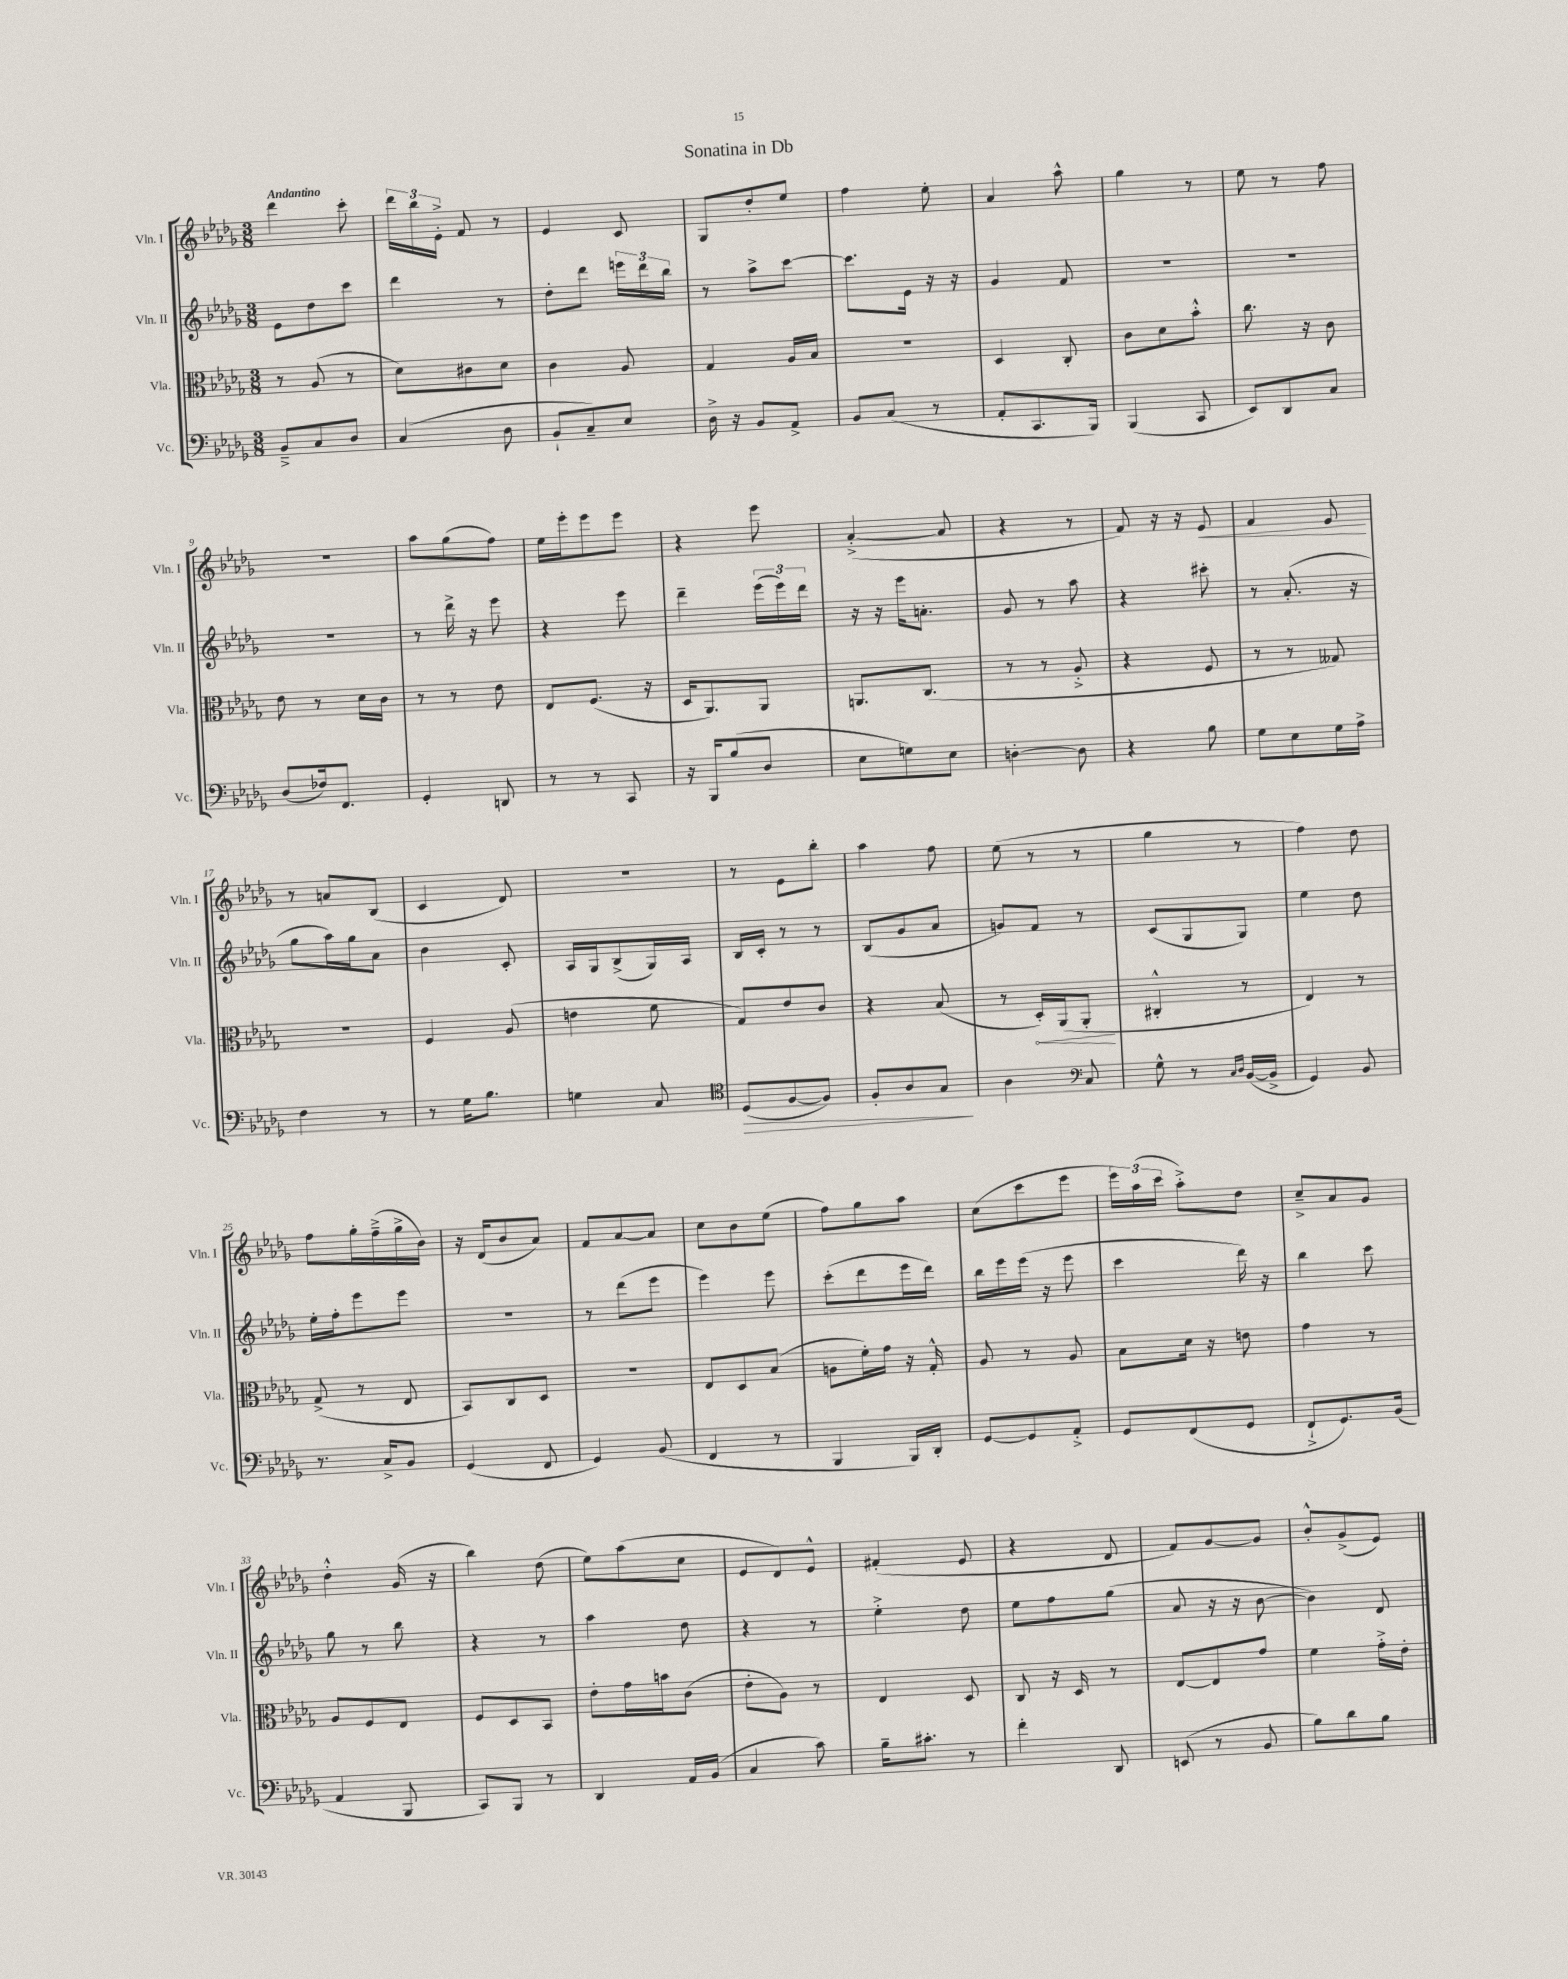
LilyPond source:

\header { title = "Sonatina in Db" }
<<
\new StaffGroup <<
\new Staff = "s0" \with { instrumentName = "Vln. I" shortInstrumentName = "Vln. I" } {
    \clef treble \key des \major \numericTimeSignature \time 3/8 \tempo "Andantino"
    \autoBeamOff des'''4 c'''8-. |
    \tuplet 3/2 { des'''16[ bes''16 ees'16]-.-> } f'8 r8 |
    ees'4 c'8 |
    ges8[ des''8-. ees''8] |
    f''4 ees''8-. |
    aes'4 aes''8-^ |
    ges''4 r8 |
    ees''8 r8 f''8 |
    R4. |
    aes''8[ ges''8( f''8]) |
    ees''16[ ees'''16-. ees'''8 ees'''8] |
    r4 ees'''8 |
    aes'4~-.->( aes'8 |
    r4 r8 |
    f'8) r16 r16 ees'8\< |
    f'4 ees'8\! |
    r8 a'8[ bes8]( |
    c'4 des'8) |
    R4. |
    r8 ees'8[ bes''8]-. |
    aes''4 f''8 |
    ees''8( r8 r8 |
    ges''4 r8 |
    f''4) des''8 |
    f''8[ ges''16-. f''16--->( ges''16-> bes'16]) |
    r16 des'16[( bes'8 aes'8]) |
    f'8[ aes'8~ aes'8] |
    c''8[ bes'8 ees''8]( |
    f''8[) ges''8 aes''8] |
    c''8[( c'''8 ees'''8] |
    \tuplet 3/2 { ees'''16[) aes''16( c'''16] } aes''8[-.->) des''8] |
    c''8[---> aes'8 ges'8] |
    des''4-.-^ ges'16( r16 |
    bes''4) des''8( |
    ees''8[) aes''8( c''8] |
    ees'8[ des'8) ees'8]-^ |
    fis'4-.( ees'8 |
    r4 des'8 |
    f'8[) ges'8~ ges'8] |
    bes'8[-.-^ ges'8->( ees'8]) \bar "|." |
}
\new Staff = "s1" \with { instrumentName = "Vln. II" shortInstrumentName = "Vln. II" } {
    \clef treble \key des \major \numericTimeSignature \time 3/8
    \autoBeamOff ees'8[ des''8 c'''8] |
    des'''4 r8 |
    des''8[-. des'''8] \tuplet 3/2 { e'''16[ des'''16 bes''16] } |
    r8 aes''8[-> c'''8]~ |
    c'''8.[ ees'16] r16 r16 |
    ges'4 f'8 |
    R4. |
    R4. |
    R4. |
    r8 des'''16-> r16 ees'''8 |
    r4 ees'''8 |
    des'''4-- \tuplet 3/2 { ees'''16[( ees'''16) des'''16] } |
    r16 r16 ees'''16[ a'8.]-. |
    ges'8 r8 aes''8 |
    r4 cis'''8-. |
    r8 aes'8.-.( r16 |
    ges''8[ aes''16) ges''16 aes'8] |
    bes'4 c'8-. |
    aes16[ ges16 bes8->( ges16) aes16] |
    bes16[ c'16]-. r8 r8 |
    bes8[( ges'8 aes'8] |
    g'8[) f'8] r8 |
    c'8[( ges8 ges8]) |
    ees''4 des''8 |
    ees''16[-. f''16-. ees'''8 ees'''8] |
    R4. |
    r8 des'''8[( ees'''8] |
    ees'''4) ees'''8 |
    c'''8[-.( des'''8 ees'''16 des'''16]) |
    bes''16[ ees'''16 ees'''16]( r16 ees'''8 |
    c'''4 des'''16) r16 |
    bes''4 c'''8 |
    ges''8 r8 bes''8 |
    r4 r8 |
    aes''4 des''8 |
    r4 r8 |
    ees''4-.-> des''8 |
    ees''8[ f''8 ges''8]( |
    aes'8 r16 r16 bes'8~ |
    bes'4) des'8 \bar "|." |
}
\new Staff = "s2" \with { instrumentName = "Vla." shortInstrumentName = "Vla." } {
    \clef alto \key des \major \numericTimeSignature \time 3/8
    \autoBeamOff r8 aes8( r8 |
    des'8[) cis'8 des'8] |
    c'4 aes8 |
    ges4 aes16[ bes16] |
    R4. |
    des4 c8-. |
    c'8[ des'8 bes'8]-.-^ |
    c''8. r16 c'8 |
    ees'8 r8 des'16[ c'16] |
    r8 r8 ees'8 |
    ees8[ f8.]( r16 |
    des16[ aes,8.) aes,8] |
    a,8.[ c8.]( |
    r8 r8 aes8-.-> |
    r4 f8 |
    r8 r8 geses8) |
    R4. |
    f4 aes8( |
    e'4 f'8 |
    ges8[) ees'8 c'8] |
    r4 bes8( |
    r8 \once \override Hairpin.circled-tip = ##t des16[-.\<) aes,16( aes,8]-.\! |
    cis4-.-^ r8 |
    ees4) r8 |
    ges8->( r8 ees8 |
    bes,8[) c8 des8] |
    R4. |
    ees8[ des8 bes8]( |
    a8[ f'16-.) ges'16] r16 ges16-.-^ |
    aes8 r8 aes8 |
    bes8[ des'16] r16 e'8 |
    ges'4 r8 |
    aes8[ f8 ees8] |
    f8[ des8 bes,8] |
    ees'8[-. ges'16 b'16 c'8]( |
    ees'8[-. aes8]) r8 |
    ees4 des8 |
    c8 r16 des16 r8 |
    ees8[~ ees8 ges'8] |
    f'4 ges'16[-.-> ees'16]-. \bar "|." |
}
\new Staff = "s3" \with { instrumentName = "Vc." shortInstrumentName = "Vc." } {
    \clef bass \key des \major \numericTimeSignature \time 3/8
    \autoBeamOff bes,8[---> c8 des8] |
    c4( des8 |
    bes,8[-! c8--) ees8] |
    des16-> r16 bes,8[ aes,8]-> |
    bes,8[ c8]( r8 |
    aes,8[-. c,8. bes,,16]) |
    bes,,4( c,8 |
    ees,8[) des,8 c8] |
    des8[( fes16) f,8.] |
    ges,4-. d,8 |
    r8 r8 c,8 |
    r16 bes,,16[ bes8( des8] |
    ees8[ g8) ees8] |
    d4~-. d8 |
    r4 bes8 |
    ges8[ ees8 ges16 aes16]-> |
    f4 r8 |
    r8 ges16[ bes8.] |
    g4 c8 |
    \clef tenor des8[\>( f8~ f8]) |
    f8[-. aes8 ges8]\! |
    aes4 \clef bass c8 |
    ges8-^ r8 \grace { c16[ des16] } bes,16[~( bes,16]-> |
    ges,4) bes,8 |
    r8. c16[-> bes,8] |
    ges,4( f,8 |
    ges,4) bes,8( |
    f,4 r8 |
    bes,,4 bes,,16[) des,16]-. |
    ges,8[~ ges,8 aes,8]-.-> |
    ges,8[ f,8( ges,8] |
    f,8[-!-> ges,8.) bes,16]( |
    aes,4 bes,,8 |
    c,8[) bes,,8] r8 |
    des,4 aes,16[ bes,16]( |
    c4 c'8) |
    bes16[-- cis'8.]-. r8 |
    f'4-. des,8 |
    e,8( r8 bes,8 |
    bes8[) des'8 bes8] \bar "|." |
}
>>
>>
